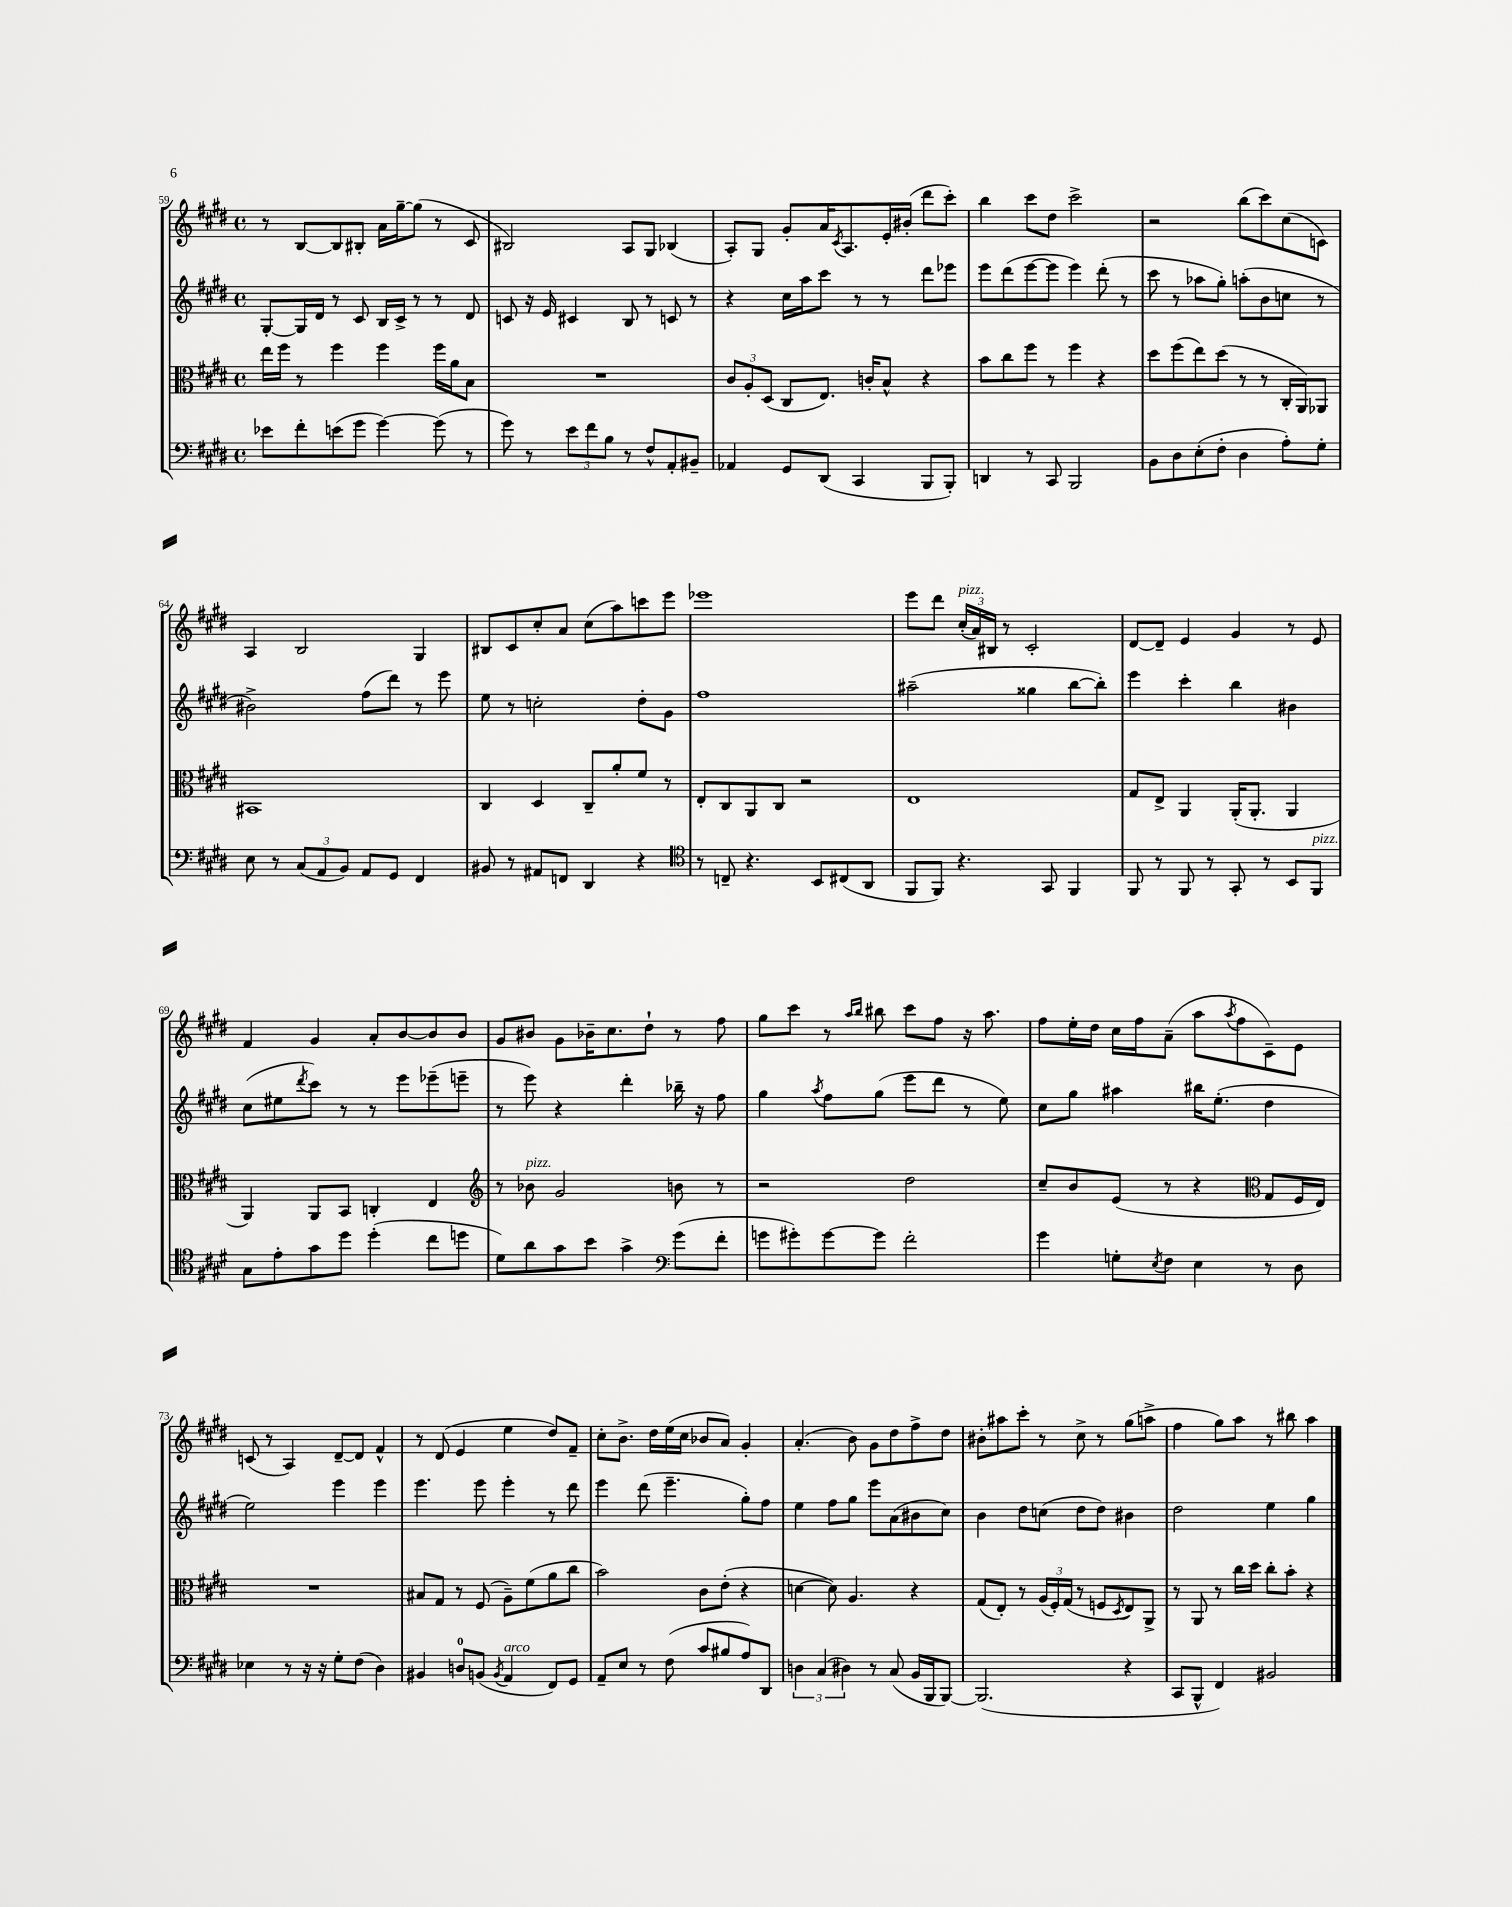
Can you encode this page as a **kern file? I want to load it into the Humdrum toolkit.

**kern	**kern	**kern	**kern
*part4	*part3	*part2	*part1
*staff4	*staff3	*staff2	*staff1
*clefF4	*clefC3	*clefG2	*clefG2
*k[f#c#g#d#]	*k[f#c#g#d#]	*k[f#c#g#d#]	*k[f#c#g#d#]
*M4/4	*M4/4	*M4/4	*M4/4
*met(c)	*met(c)	*met(c)	*met(c)
=59	=59	=59	=59
8e-X\L	16ee\LL	[8G#'/L	8r
.	16ff#\JJ	.	.
8f#'\	8r	16G#/L]	[8B/L
.	.	16d#/JJ	.
(8en\	4ff#\	8r	8B/]
8g#\J	.	8c#/	8B#X'/J
[4g#\)	4ff#\	16B/LL	16a\LL
.	.	16c#^/JJ	[16gg#~\J
.	.	8r	(8gg#\J]
(8g#\]	16ff#\LL	8r	8r
.	16a\J	.	.
8r	8B\J	8d#/	8c#/
=60	=60	=60	=60
8g#\)	1r	8cn/	2B#X/)
8r	.	16r	.
.	.	16e/	.
12e\L	.	4c#X/	.
12f#\	.	.	.
12B\J	.	.	.
8r	.	8B/	8A/L
8F#^^/L	.	8r	8G#/J
8AA'/	.	8cn/	(4B-X/
8BB#X~/J	.	8r	.
=61	=61	=61	=61
4AA-X/	12c#/L	4r	8A'/L)
.	12A'/	.	.
.	.	.	8G#/J
.	(12D#/J	.	.
8GG#/L	8C#/L	16cc#\LL	8g#'/L
.	.	16aa\J	.
(8DD#/J	8.E/J)	8ccc#\J	16a/K
.	.	.	8qc#/
.	.	.	8.A/
4CC#/	.	8r	.
.	16cn'/KL	.	.
.	8B^^/J	8r	16e'/L
.	.	.	(16b#X'/JJ
8BBB/L	4r	8ddd#\L	8ddd#\L
8BBB'/J)	.	8eee-X\J	8ccc#'\J)
=62	=62	=62	=62
4DDn/	8b\L	8eee\L	4bb\
.	8cc#\	(8ddd#\	.
8r	8ff#\J	[8eee\	8ccc#\L
8CC#/	8r	8eee\J]	8dd#\J
2BBB/	4ff#\	4eee\)	2ccc#^\
.	4r	(8ddd#'\	.
.	.	8r	.
=63	=63	=63	=63
8BB\L	8dd#\L	8ccc#\	2r
8D#\	(8ff#\	8r	.
(8E'\	8ee\)	8aa-X\L	.
8F#'\J	(8dd#\J	8gg#'\J)	.
4D#\	8r	(8aan'\L	(8bb\L
.	8r	8b\	8ccc#\)
8A'\L)	16C#'/LL	8ccn\J	(8cc#\
.	16AA/J)	.	.
8G#'\J	8AA-X/J	8r	8cn\J)
!!LO:LB:g=z
=64	=64	=64	=64
8E\	1BB#X	2b#X^\)	4A/
8r	.	.	.
(12C#/L	.	.	2B/
12AA/	.	.	.
12BB/J)	.	.	.
8AA/L	.	(8ff#\L	.
8GG#/J	.	8ddd#\J)	.
4FF#/	.	8r	4G#/
.	.	8eee\	.
=65	=65	=65	=65
8BB#X/	4C#/	8ee\	8B#X/L
8r	.	8r	8c#/
8AA#X/L	4D#/	2ccn'\	8cc#'/
8FFn/J	.	.	8a/J
4DD#/	8C#~/L	.	(8cc#\L
.	8a'/	.	8aa\)
4r	8f#/J	8dd#'\L	8cccn\
.	8r	8g#\J	8eee\J
=66	=66	=66	=66
*clefC4	*	*	*
8r	8E'/L	1ff#	1eee-X
8Cn~/	8C#/	.	.
4.r	8AA/	.	.
.	8C#/J	.	.
.	2r	.	.
8BB/L	.	.	.
(8C#X/	.	.	.
8AA/J	.	.	.
=67	=67	=67	=67
8FF#/L	1E	(2aa#X~\	8eee\L
8FF#/J)	.	.	8ddd#\J
!	!	!	!LO:TX:a:i:t=pizz.
4.r	.	.	(24cc#'/LL
.	.	.	24a/)
.	.	.	24B#X/JJ
.	.	.	8r
.	.	4gg##X\	2c#'/
8GG#/	.	.	.
4FF#/	.	[8bb\L	.
.	.	8bb'\J])	.
=68	=68	=68	=68
8FF#/	8G#/L	4eee\	[8d#/L
8r	8E^/J	.	8d#~/J]
8FF#/	4AA/	4ccc#'\	4e/
8r	.	.	.
8GG#'/	(16AA'/KL	4bb\	4g#/
.	8.AA'/J	.	.
8r	.	.	.
8BB/L	4AA/	4b#X\	8r
!LO:TX:a:i:t=pizz.	!	!	!
8FF#/J	.	.	8e/
!!LO:LB:g=z
=69	=69	=69	=69
8G#\L	4AA/)	(8cc#\L	4f#/
8e'\	.	8ee#X\	.
.	.	8qddd#/	.
8g#\	8AA/L	8ccc#\J)	4g#/
8dd#\J	8BB/J	8r	.
(4dd#'\	4Cn'/	8r	8a'/L
.	.	8eee\L	[8b/
8cc#\L	4E/	(8eee-X~\	8b/]
8ddn\J	.	8eeen~\J	8b/J
=70	=70	=70	=70
*	*clefG2	*	*
8d#\L)	8r	8r	8g#/L
!	!LO:TX:a:i:t=pizz.	!	!
8a\	8b-X\	8eee\)	8b#X/J
8g#\	2g#/	4r	8g#\L
8b\J	.	.	16b-X~\K
.	.	.	8.cc#\
4g#^\	.	4ddd#'\	.
.	.	.	8dd#`\J
*clefF4	*	*	*
(8g#\L	8bn\	16bb-X~\	8r
.	.	16r	.
8f#'\J	8r	8ff#\	8ff#\
=71	=71	=71	=71
8gn\L	2r	4gg#\	8gg#\L
8g#X'\)	.	.	8ccc#\J
.	.	8qaa/	.
[8g#\	.	8ff#\L	8r
.	.	.	16qqaa/LL
.	.	.	16qqbb/JJ
8g#\J]	.	(8gg#\J	8bb#X\
2f#'\	2dd#\	8eee\L	8ccc#\L
.	.	8ddd#\J	8ff#\J
.	.	8r	16r
.	.	.	8.aa\
.	.	8ee\)	.
=72	=72	=72	=72
4g#\	8cc#~/L	8cc#\L	8ff#\L
.	8b/	8gg#\J	16ee'\L
.	.	.	16dd#\JJ
8Gn'\L	(8e/J	4aa#X\	16cc#\LL
.	.	.	16ff#\J
8qE/	.	.	.
8F#\J	8r	.	(8a~\J
4E\	4r	16bb#X\KL	8aa\L
.	.	(8.ee'\J	.
.	.	.	8qaa/
.	.	.	8ff#\
*	*clefC3	*	*
8r	8G#/L	4dd#\	8c#~\)
8D#\	16F#/L	.	8e\J
.	16E/JJ)	.	.
!!LO:LB:g=z
=73	=73	=73	=73
4E-X\	1r	2ee\)	(8cn/
.	.	.	8r
8r	.	.	4A/)
16r	.	.	.
16r	.	.	.
8G#'\L	.	4eee\	[8d#~/L
(8F#\J	.	.	8d#/J]
4D#\)	.	4eee\	4f#^^/
=74	=74	=74	=74
4BB#X/	8B#X/L	4.eee\	8r
.	8G#/J	.	(8d#/
8Dn/L	8r	.	4e/
(8BBn/J	(8F#/	8eee\	.
8qBB/	.	.	.
!LO:TX:a:i:t=arco	!	!	!
4AA/	8A~\L)	4eee'\	4ee\
.	(8f#\	.	.
8FF#/L)	8a\	8r	8dd#/L)
8GG#/J	8cc#\J	8ddd#\	8f#~/J
=75	=75	=75	=75
8AA~/L	2b\)	4eee\	8cc#'\L
8E/J	.	.	8.b^\J
8r	.	(8ddd#\	.
.	.	.	16dd#\LL
(8F#\	.	4.eee~\	(16ee\
.	.	.	16cc#\JJ
8c#/L	8c#\L	.	8b-X/L
8B#X/	(8e'\J	.	8a/J)
8A/)	4r	8gg#'\L)	4g#'/
8DD#/J	.	8ff#\J	.
=76	=76	=76	=76
6Dn\	[4dn\	4ee\	(4.a'/
(6C#/	.	.	.
.	8d\])	8ff#\L	.
6D#X\)	.	.	.
.	4.A/	8gg#\J	8b\)
8r	.	8eee\L	8g#\L
(8C#/	.	(8a\	8dd#\
16BB/LL	4r	8b#X\	8ff#^\
16BBB/J	.	.	.
[8BBB/J)	.	8cc#\J)	8dd#\J
=77	=77	=77	=77
(2.BBB/]	(8G#/L	4b\	8b#X'\L
.	8E'/J)	.	8aa#X\
.	8r	8dd#\L	8ccc#'\J
.	(24A/LL	(8ccn\J	8r
.	24F#'/)	.	.
.	(24G#/JJ	.	.
.	8r	8dd#\L	8cc#^\
.	8Fn/L	8dd#\J)	8r
.	8qD#/	.	.
4r	8E/)	4b#X\	(8gg#\L
.	8AA^/J	.	8aan^\J
=78	=78	=78	=78
8CC#/L	8r	2dd#\	4ff#\
8BBB^^/J	8AA/	.	.
4FF#/)	8r	.	8gg#\L)
.	16cc#\LL	.	8aa\J
.	16dd#\JJ	.	.
2BB#X/	8cc#'\L	4ee\	8r
.	8b'\J	.	8bb#X\
.	4r	4gg#\	4aa\
==	==	==	==
*-	*-	*-	*-
